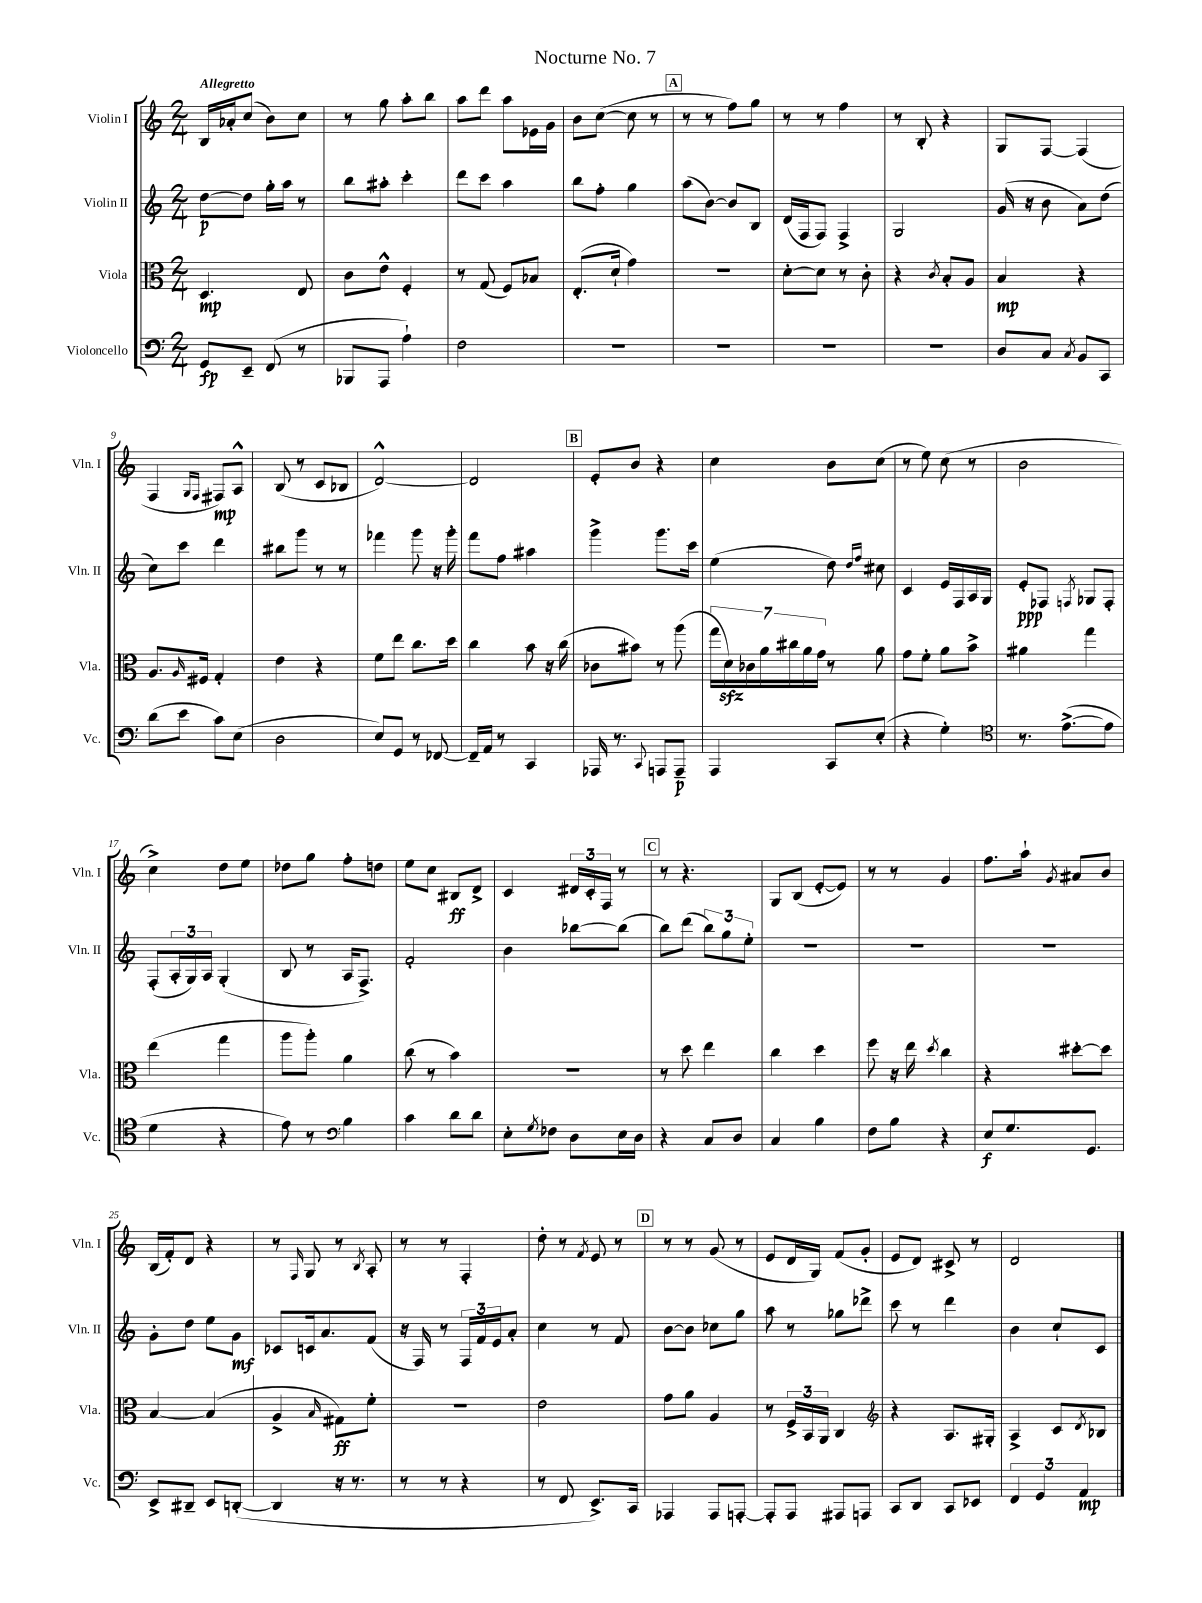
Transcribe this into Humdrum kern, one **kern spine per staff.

**kern	**dynam	**kern	**dynam	**kern	**dynam	**kern	**dynam
*part4	*part4	*part3	*part3	*part2	*part2	*part1	*part1
*staff4	*staff4	*staff3	*staff3	*staff2	*staff2	*staff1	*staff1
*I"Violoncello	*	*I"Viola	*	*I"Violin II	*	*I"Violin I	*
*I'Vc.	*	*I'Vla.	*	*I'Vln. II	*	*I'Vln. I	*
*clefF4	*	*clefC3	*	*clefG2	*	*clefG2	*
*k[]	*	*k[]	*	*k[]	*	*k[]	*
*M2/4	*	*M2/4	*	*M2/4	*	*M2/4	*
=1	=1	=1	=1	=1	=1	=1	=1
!	!	!	!	!	!	!LO:TX:a:B:t=Allegretto	!
8GG/L	fp	4.D/	mp	[8dd\L	p	16B/LL	.
.	.	.	.	.	.	16a-X'/J	.
8EE~/J	.	.	.	8dd\J]	.	(8cc/J	.
(8FF/	.	.	.	16gg'\LL	.	8b\L)	.
.	.	.	.	16aa\JJ	.	.	.
8r	.	8E/	.	8r	.	8cc\J	.
=2	=2	=2	=2	=2	=2	=2	=2
8BBB-X/L	.	8c\L	.	8bb\L	.	8r	.
8AAA/J	.	8e^^\J	.	8aa#X'\J	.	8gg\	.
4A`\)	.	4F'/	.	4ccc'\	.	8aa'\L	.
.	.	.	.	.	.	8bb\J	.
=3	=3	=3	=3	=3	=3	=3	=3
2F\	.	8r	.	8ddd\L	.	8aa\L	.
.	.	(8G/	.	8ccc\J	.	8ddd\J	.
.	.	8F/L)	.	4aa\	.	8aa\L	.
.	.	8B-X/J	.	.	.	16e-X\L	.
.	.	.	.	.	.	16g\JJ	.
=4	=4	=4	=4	=4	=4	=4	=4
2r	.	(8.E'/L	.	8bb\L	.	8b\L	.
.	.	.	.	8ff'\J	.	([8cc\J	.
.	.	16d`/Jk	.	.	.	.	.
.	.	4g\)	.	4gg\	.	8cc\]	.
.	.	.	.	.	.	8r	.
!!LO:REH:place=s1:t=A
=5	=5	=5	=5	=5	=5	=5	=5
2r	.	2r	.	(8aa\L	.	8r	.
.	.	.	.	[8b\J)	.	8r	.
.	.	.	.	8b/L]	.	8ff\L)	.
.	.	.	.	8B/J	.	8gg\J	.
=6	=6	=6	=6	=6	=6	=6	=6
2r	.	[8d'\L	.	(16d/LL	.	8r	.
.	.	.	.	16F/J	.	.	.
.	.	8d\J]	.	8F/J)	.	8r	.
.	.	8r	.	4F^/	.	4ff\	.
.	.	8c'\	.	.	.	.	.
=7	=7	=7	=7	=7	=7	=7	=7
2r	.	4r	.	2G/	.	8r	.
.	.	.	.	.	.	8B'/	.
.	.	8qc/	.	.	.	.	.
.	.	8B'/L	.	.	.	4r	.
.	.	8A/J	.	.	.	.	.
=8	=8	=8	=8	=8	=8	=8	=8
8D/L	.	4B/	mp	(16g/	.	8G/L	.
.	.	.	.	16r	.	.	.
8C/J	.	.	.	8b\	.	[8F/J	.
8qC/	.	.	.	.	.	.	.
8BB/L	.	4r	.	8a\L)	.	(4F/]	.
8CC/J	.	.	.	(8dd\J	.	.	.
!!LO:LB:g=z
=9	=9	=9	=9	=9	=9	=9	=9
(8d\L	.	8.A/L	.	8cc\L)	.	4F/	.
8e\J	.	.	.	8ccc\J	.	.	.
.	.	16qqA/	.	.	.	.	.
.	.	16F#X/Jk	.	.	.	.	.
.	.	.	.	.	.	16qqG/LL	.
.	.	.	.	.	.	16qqF/JJ	.
8c\L)	.	4G'/	.	4ddd\	.	8F#X/L)	mp
(8E\J	.	.	.	.	.	8A^^/J	.
=10	=10	=10	=10	=10	=10	=10	=10
2D\	.	4e\	.	8bb#X\L	.	(8B/	.
.	.	.	.	8ggg\J	.	8r	.
.	.	4r	.	8r	.	8c/L	.
.	.	.	.	8r	.	8B-X/J	.
=11	=11	=11	=11	=11	=11	=11	=11
8E/L)	.	8f\L	.	4fff-X\	.	[2d^^/)	.
8GG/J	.	8ee\J	.	.	.	.	.
8r	.	8.cc\L	.	8ggg\	.	.	.
[8FF-X/	.	.	.	16r	.	.	.
.	.	16dd\Jk	.	16ggg'\	.	.	.
=12	=12	=12	=12	=12	=12	=12	=12
16FF-~/LL]	.	4cc\	.	8fff\L	.	2d/]	.
16AA/JJ	.	.	.	.	.	.	.
8r	.	.	.	8ff\J	.	.	.
4CC/	.	8b\	.	4aa#X\	.	.	.
.	.	16r	.	.	.	.	.
.	.	(16cc\	.	.	.	.	.
!!LO:REH:place=s1:t=B
=13	=13	=13	=13	=13	=13	=13	=13
16AAA-X/	.	8c-X\L	.	4ggg^\	.	8e'/L	.
8.r	.	.	.	.	.	.	.
.	.	8b#X\J)	.	.	.	8b/J	.
8qqCC/	.	.	.	.	.	.	.
8AAAn/L	.	8r	.	8.ggg\L	.	4r	.
8AAA~/J	p	(8aa\	.	.	.	.	.
.	.	.	.	16ccc\Jk	.	.	.
=14	=14	=14	=14	=14	=14	=14	=14
4AAA/	.	28gg\LL	.	(4ee\	.	4cc\	.
.	.	28dzz\)	.	.	.	.	.
.	.	28c-X\	.	.	.	.	.
.	.	28a\	.	.	.	.	.
.	.	28cc#X\	.	.	.	.	.
.	.	28a\	.	.	.	.	.
.	.	28g\JJ	.	.	.	.	.
8CC/L	.	8r	.	8dd\)	.	8b\L	.
.	.	.	.	16qqdd/LL	.	.	.
.	.	.	.	16qqff/JJ	.	.	.
(8E'/J	.	8a\	.	8cc#X\	.	(8cc\J	.
=15	=15	=15	=15	=15	=15	=15	=15
4r	.	8g\L	.	4c/	.	8r	.
.	.	8f'\J	.	.	.	8ee\)	.
4G'\)	.	8a\L	.	16e/LL	.	(8cc\	.
.	.	.	.	16F/	.	.	.
.	.	8b^\J	.	16A/	.	8r	.
.	.	.	.	16G/JJ	.	.	.
=16	=16	=16	=16	=16	=16	=16	=16
*clefC4	*	*	*	*	*	*	*
8.r	.	4a#X\	.	8e'/L	ppp	2b\	.
.	.	.	.	8F-X/J	.	.	.
([8.e^\L	.	.	.	.	.	.	.
.	.	.	.	8qFn/	.	.	.
.	.	4gg\	.	8G-X/L	.	.	.
8e\J]	.	.	.	8F'/J	.	.	.
!!LO:LB:g=z
=17	=17	=17	=17	=17	=17	=17	=17
4d\	.	(4ee\	.	(8F'/L	.	4cc^\)	.
.	.	.	.	24A'/L	.	.	.
.	.	.	.	24G/)	.	.	.
.	.	.	.	24A/JJ	.	.	.
4r	.	4gg\	.	(4G'/	.	8dd\L	.
.	.	.	.	.	.	8ee\J	.
=18	=18	=18	=18	=18	=18	=18	=18
8e\)	.	8aa\L	.	8B/	.	8dd-X\L	.
8r	.	8aa'\J)	.	8r	.	8gg\J	.
*clefF4	*	*	*	*	*	*	*
4B\	.	4a\	.	16A/KL	.	8ff'\L	.
.	.	.	.	8.F^/J)	.	.	.
.	.	.	.	.	.	8ddn\J	.
=19	=19	=19	=19	=19	=19	=19	=19
4c\	.	(8cc\	.	2f'/	.	8ee\L	.
.	.	8r	.	.	.	8cc\J	.
8d\L	.	4b\)	.	.	.	8B#X/L	ff
8d\J	.	.	.	.	.	8d^/J	.
=20	=20	=20	=20	=20	=20	=20	=20
8E'\L	.	2r	.	4b\	.	4c/	.
8qG/	.	.	.	.	.	.	.
8F-X\J	.	.	.	.	.	.	.
8D\L	.	.	.	[8bb-X\L	.	24d#X/LL	.
.	.	.	.	.	.	24c'/	.
.	.	.	.	.	.	24F/JJ	.
16E\L	.	.	.	(8bb-\J]	.	8r	.
16D\JJ	.	.	.	.	.	.	.
!!LO:REH:place=s1:t=C
=21	=21	=21	=21	=21	=21	=21	=21
4r	.	8r	.	8bb\L)	.	8r	.
.	.	8dd\	.	(8ddd\J	.	4.r	.
8C/L	.	4ee\	.	12bb\L)	.	.	.
.	.	.	.	12gg\	.	.	.
8D/J	.	.	.	.	.	.	.
.	.	.	.	12ee'\J	.	.	.
=22	=22	=22	=22	=22	=22	=22	=22
4C/	.	4cc\	.	2r	.	8G/L	.
.	.	.	.	.	.	(8B/J	.
4B\	.	4dd\	.	.	.	[8e'/L	.
.	.	.	.	.	.	8e/J])	.
=23	=23	=23	=23	=23	=23	=23	=23
8F\L	.	8ff\	.	2r	.	8r	.
8B\J	.	16r	.	.	.	8r	.
.	.	16ee\	.	.	.	.	.
.	.	8qdd/	.	.	.	.	.
4r	.	4cc\	.	.	.	4g/	.
=24	=24	=24	=24	=24	=24	=24	=24
8E/L	f	4r	.	2r	.	8.ff\L	.
8.G/	.	.	.	.	.	.	.
.	.	.	.	.	.	16aa`\Jk	.
.	.	.	.	.	.	8qg/	.
.	.	[8dd#X'\L	.	.	.	8a#X/L	.
8.GG/J	.	.	.	.	.	.	.
.	.	8dd#\J]	.	.	.	8b/J	.
!!LO:LB:g=z
=25	=25	=25	=25	=25	=25	=25	=25
8EE^/L	.	[4B/	.	8g'\L	.	(16B/LL	.
.	.	.	.	.	.	16f'/J)	.
8DD#X~/J	.	.	.	8dd\J	.	8d/J	.
8EE/L	.	(4B/]	.	8ee\L	.	4r	.
([8DDn'/J	.	.	.	8g\J	mf	.	.
=26	=26	=26	=26	=26	=26	=26	=26
4DD/]	.	4A^/	.	8c-X/L	.	8r	.
.	.	.	.	.	.	16qqF/	.
.	.	.	.	16cn/k	.	8G/	.
.	.	.	.	8.a/	.	.	.
.	.	16qqB/	.	.	.	.	.
16r	.	8G#X\L)	ff	.	.	8r	.
8.r	.	.	.	.	.	.	.
.	.	.	.	.	.	8qB/	.
.	.	8f'\J	.	(8f/J	.	8A'/	.
=27	=27	=27	=27	=27	=27	=27	=27
8r	.	2r	.	16r	.	8r	.
.	.	.	.	16F/)	.	.	.
8r	.	.	.	8r	.	8r	.
4r	.	.	.	24F/LL	.	4F'/	.
.	.	.	.	24f/	.	.	.
.	.	.	.	24e/J	.	.	.
.	.	.	.	8a'/J	.	.	.
=28	=28	=28	=28	=28	=28	=28	=28
8r	.	2e\	.	4cc\	.	8dd'\	.
8FF/	.	.	.	.	.	8r	.
.	.	.	.	.	.	8qf/	.
8.EE^/L)	.	.	.	8r	.	8e/	.
.	.	.	.	8f/	.	8r	.
16CC/Jk	.	.	.	.	.	.	.
!!LO:REH:place=s1:t=D
=29	=29	=29	=29	=29	=29	=29	=29
4AAA-X/	.	8g\L	.	[8b\L	.	8r	.
.	.	8a\J	.	8b\J]	.	8r	.
8AAA-/L	.	4A/	.	8cc-X\L	.	(8g/	.
[8AAAn'/J	.	.	.	8gg\J	.	8r	.
=30	=30	=30	=30	=30	=30	=30	=30
8AAA'/L]	.	8r	.	8aa\	.	8e/L	.
8AAA/J	.	24F^/LL	.	8r	.	16d/L	.
.	.	24BB/	.	.	.	.	.
.	.	.	.	.	.	16G/JJ)	.
.	.	24AA/JJ	.	.	.	.	.
8AAA#X/L	.	4C/	.	8gg-X\L	.	(8f/L	.
8AAAn/J	.	.	.	8ddd-X^\J	.	8g'/J	.
=31	=31	=31	=31	=31	=31	=31	=31
*	*	*clefG2	*	*	*	*	*
8CC/L	.	4r	.	8ccc\	.	8e/L	.
8DD/J	.	.	.	8r	.	8d/J)	.
8CC/L	.	8.A/L	.	4ddd\	.	8c#X^/	.
8EE-X/J	.	.	.	.	.	8r	.
.	.	16G#X'/Jk	.	.	.	.	.
=32	=32	=32	=32	=32	=32	=32	=32
6FF/	.	4A^/	.	4b\	.	2d/	.
6GG/	.	.	.	.	.	.	.
.	.	8c/L	.	8cc`/L	.	.	.
6AA/	mp	.	.	.	.	.	.
.	.	8qd/	.	.	.	.	.
.	.	8B-X/J	.	8c/J	.	.	.
==	==	==	==	==	==	==	==
*-	*-	*-	*-	*-	*-	*-	*-
